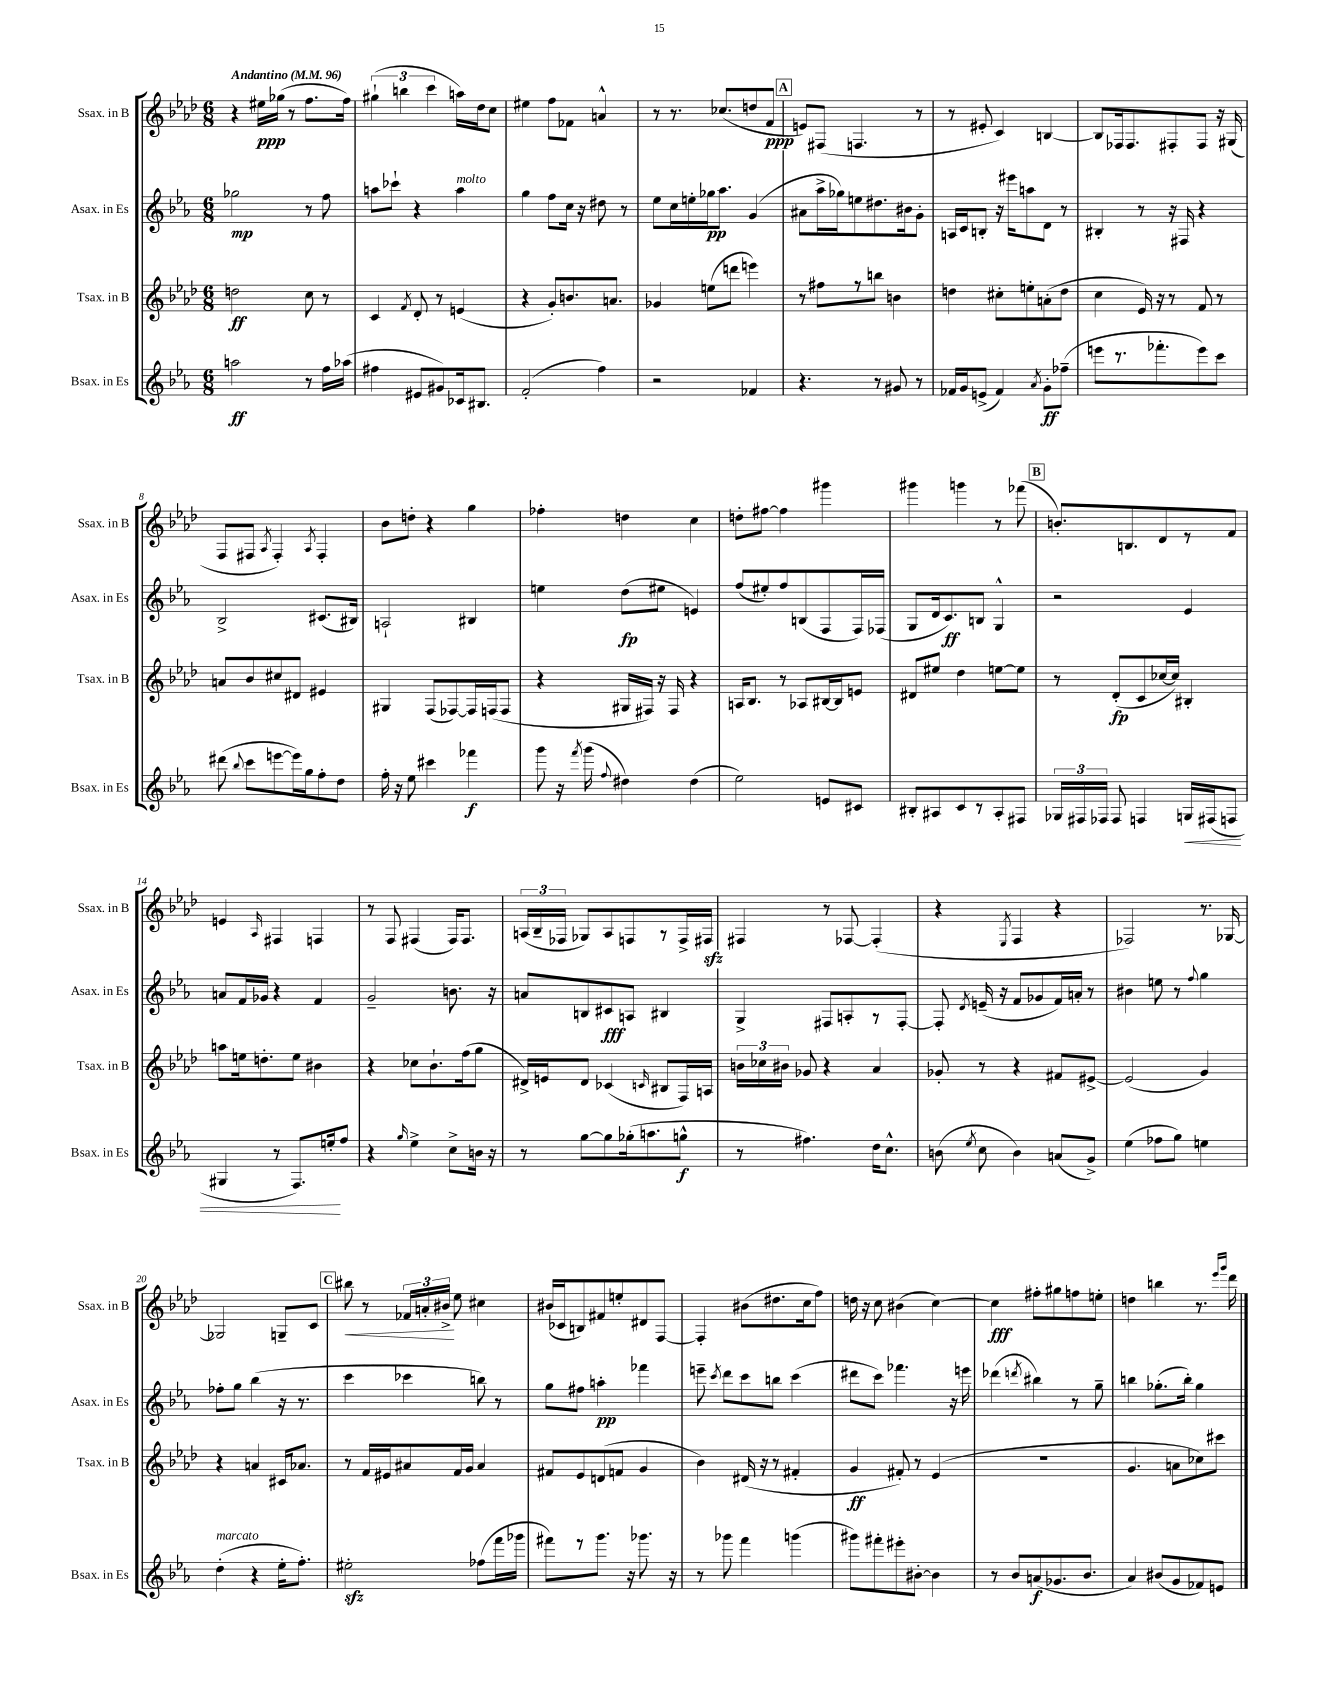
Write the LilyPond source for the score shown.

<<
\new StaffGroup <<
\new Staff = "s0" \with { instrumentName = "Ssax. in B" shortInstrumentName = "Ssax. in B" } {
    \clef treble \key aes \major \numericTimeSignature \time 6/8 \tempo "Andantino" 4 = 96
    \autoBeamOff r4 eis''16[\ppp ges''16]( r8 f''8.[ f''16]) |
    \tuplet 3/2 { gis''4-!( b''4 c'''4 } a''16[) des''16 c''8] |
    eis''4 f''8[ fes'8] a'4-^ |
    r8 r8. ces''8.[( d''8 f'8]\ppp |
    \mark \markup { \box "A" } e'8[) fis8]( f4. r8 |
    r8 eis'8-. c'4) b4~ |
    b8[ fes16 fes8. fis8-. fis8] r16 gis16( |
    f8[ fis8] \acciaccatura { aes8 } fis4-.) \acciaccatura { aes8 } fis4-. |
    bes'8[ d''8]-. r4 g''4 |
    fes''4-. d''4 c''4 |
    d''8[-. fis''8]~ fis''4 gis'''4 |
    gis'''4 g'''4 r8 fes'''8( |
    \mark \markup { \box "B" } b'8.[-.) b8. des'8 r8 f'8] |
    e'4 \grace { aes16 } fis4 f4 |
    r8 f8 fis4( fis16[) fis8.] |
    \tuplet 3/2 { a16[( bes16-- fes16] } ges8[) a8 f8 r8 f16-> fis16]\sfz |
    fis4 r8 fes8~ fes4-.( |
    r4 \acciaccatura { ees8 } f4 r4 |
    fes2) r8. ges16~ |
    ges2 g8[-- c'8] |
    \mark \markup { \box "C" } bis''8\< r8 \tuplet 3/2 { fes'16[ a'16-. bis'16]->\! } ees''8 cis''4 |
    bis'16[( ces'16 b8) fis'8 e''8-. dis'8 f8]~ |
    f4-. bis'8[( dis''8. c''16 f''8]) |
    d''16 r16 c''8 bis'4( c''4~) |
    c''4\fff fis''8[-. gis''8 f''8 e''8]-. |
    d''4 b''4 r8. \grace { ees'''16[ g'''16] } des'''16 \bar "|." |
}
\new Staff = "s1" \with { instrumentName = "Asax. in Es" shortInstrumentName = "Asax. in Es" } {
    \clef treble \key ees \major \numericTimeSignature \time 6/8
    \autoBeamOff ges''2\mp r8 f''8 |
    a''8[ ces'''8]-! r4 a''4^\markup { \italic "molto" } |
    g''4 f''8[ c''16] r16 dis''8 r8 |
    ees''8[ c''16 e''16-. ges''16\pp aes''8.] g'4( |
    \mark \markup { \box "A" } ais'8[ aes''16-> ges''16) e''8 dis''8. bis'16 g'8]-. |
    a16[ c'16 b8]-. r16 eis'''16[ a''8 d'8] r8 |
    bis4-. r8 r16 fis16 r4 |
    bes2-> cis'8.[( bis16]) |
    a2-! bis4 |
    e''4 d''8[\fp( eis''8] e'4) |
    f''8[( eis''8-.) f''8 b8( f8 f16) fes16]( |
    g8[ d'16 c'8.\ff) b8] g4-^ |
    \mark \markup { \box "B" } r2 ees'4 |
    a'8[ f'16 ges'16] r4 f'4 |
    g'2-- b'8. r16 |
    a'8[ b8 cis'8\fff a8] bis4 |
    g4-> fis8[ a8-. r8 fis8]~-. |
    fis8-. \acciaccatura { d'8 } e'16--( r16 f'8[ ges'8 f'16) a'16]-. r8 |
    bis'4 e''8 r8 \appoggiatura { f''8 } g''4 |
    fes''8[-. g''8] bes''4( r16 r8. |
    \mark \markup { \box "C" } c'''4 ces'''4 b''8) r8 |
    g''8[ fis''8] a''4-.\pp fes'''4 |
    e'''8-- \acciaccatura { c'''8 } d'''8[ c'''8 b''8] c'''4( |
    dis'''8[ c'''8]) fes'''4. r16 e'''16 |
    des'''4( \acciaccatura { d'''8 } bis''4) r8 g''8-- |
    b''4 ges''8.[-.( b''16]-.) ges''4 \bar "|." |
}
\new Staff = "s2" \with { instrumentName = "Tsax. in B" shortInstrumentName = "Tsax. in B" } {
    \clef treble \key aes \major \numericTimeSignature \time 6/8
    \autoBeamOff d''2\ff c''8 r8 |
    c'4 \acciaccatura { f'8 } des'8-. r8 e'4( |
    r4 g'8[-.) b'8. a'8.] |
    ges'4 e''8[( d'''8] e'''4) |
    \mark \markup { \box "A" } r8 fis''8[ r8 b''8] b'4 |
    d''4 cis''8[-. e''8-. a'8-.( d''8] |
    c''4 ees'16) r16 r8 f'8 r8 |
    a'8[ bes'8 cis''8 dis'8] eis'4 |
    gis4 f8[( fes8~) fes16 f16( f8] |
    r4 gis16[ fis16]) r16 fis16 r4 |
    a16[ bes8.] r8 aes8[ bis16~ bis16 e'8] |
    dis'8[ eis''8] des''4 e''8[~ e''8] |
    \mark \markup { \box "B" } r8 des'8[-.\fp( c'8 ces''16~ ces''16]) bis4-. |
    a''8[ e''16 d''8.-. e''8] bis'4 |
    r4 ces''8[ bes'8.-! f''16( g''8] |
    dis'16[->) e'16 dis'8] ces'4( \grace { c'16 } bis8[ f16) a16] |
    \tuplet 3/2 { b'16[ ces''16 bis'16] } ges'8 r4 aes'4 |
    ges'8-. r8 r4 fis'8[ eis'8]~-> |
    eis'2( g'4) |
    r4 a'4 cis'16[ aes'8.] |
    \mark \markup { \box "C" } r8 f'16[ eis'16 ais'8 f'16 g'16] ais'4 |
    fis'8[ ees'8 d'8( f'8] g'4 |
    bes'4) dis'16( r16 r8 fis'4-. |
    g'4\ff fis'8-.) r8 ees'4( |
    R2. |
    g'4. a'8[ ces''8) cis'''8] \bar "|." |
}
\new Staff = "s3" \with { instrumentName = "Bsax. in Es" shortInstrumentName = "Bsax. in Es" } {
    \clef treble \key ees \major \numericTimeSignature \time 6/8
    \autoBeamOff a''2\ff r8 f''16[ aes''16]( |
    fis''4 eis'8[ gis'8) ces'16 bis8.] |
    f'2-.( f''4) |
    r2 fes'4 |
    \mark \markup { \box "A" } r4. r8 gis'8 r8 |
    fes'16[ g'16 e'8]->( fes'4) \acciaccatura { aes'8 } g'8[-.\ff fes''8]--( |
    e'''8[ r8. fes'''8.-. e'''8) c'''8] |
    dis'''8( \appoggiatura { bes''8 } c'''8[ e'''8~ e'''16) g''16 f''8-. d''8] |
    f''16-. r16 ees''8 cis'''4 fes'''4\f |
    g'''8 r16 \acciaccatura { f'''8 } g'''16( \appoggiatura { f''8 } dis''4) dis''4( |
    ees''2) e'8[ cis'8] |
    bis8[-. ais8 c'8 r8 ais8-. fis8] |
    \mark \markup { \box "B" } \tuplet 3/2 { ges16[ fis16 fes16] } fes8 f4 g16[\< fis16( f8] |
    gis4 r8 f8.[) e''16-.\! f''8] |
    r4 \grace { g''16 } ees''4-> c''8[-> b'16] r16 |
    r8 g''8[~ g''8 ges''16-.( a''8. g''8]-^\f |
    r8 fis''4.) d''16[ c''8.]-^ |
    b'8( \acciaccatura { ees''8 } c''8 b'4) a'8[( g'8]->) |
    ees''4( fes''8[ g''8]) e''4 |
    d''4-.^\markup { \italic "marcato" }( r4 ees''16[-. f''8.]-.) |
    \mark \markup { \box "C" } eis''2-.\sfz fes''8[( f'''16 ges'''16] |
    fis'''8[) r8 g'''8.] r16 ges'''8. r16 |
    r8 ges'''8 f'''4 g'''4( |
    gis'''8[) fis'''8-. eis'''8-. bis'8]~-. bis'4 |
    r8 bes'8[ a'8\f( ges'8. bes'8.] |
    aes'4) bis'8[( g'8 fes'8) e'8] \bar "|." |
}
>>
>>
